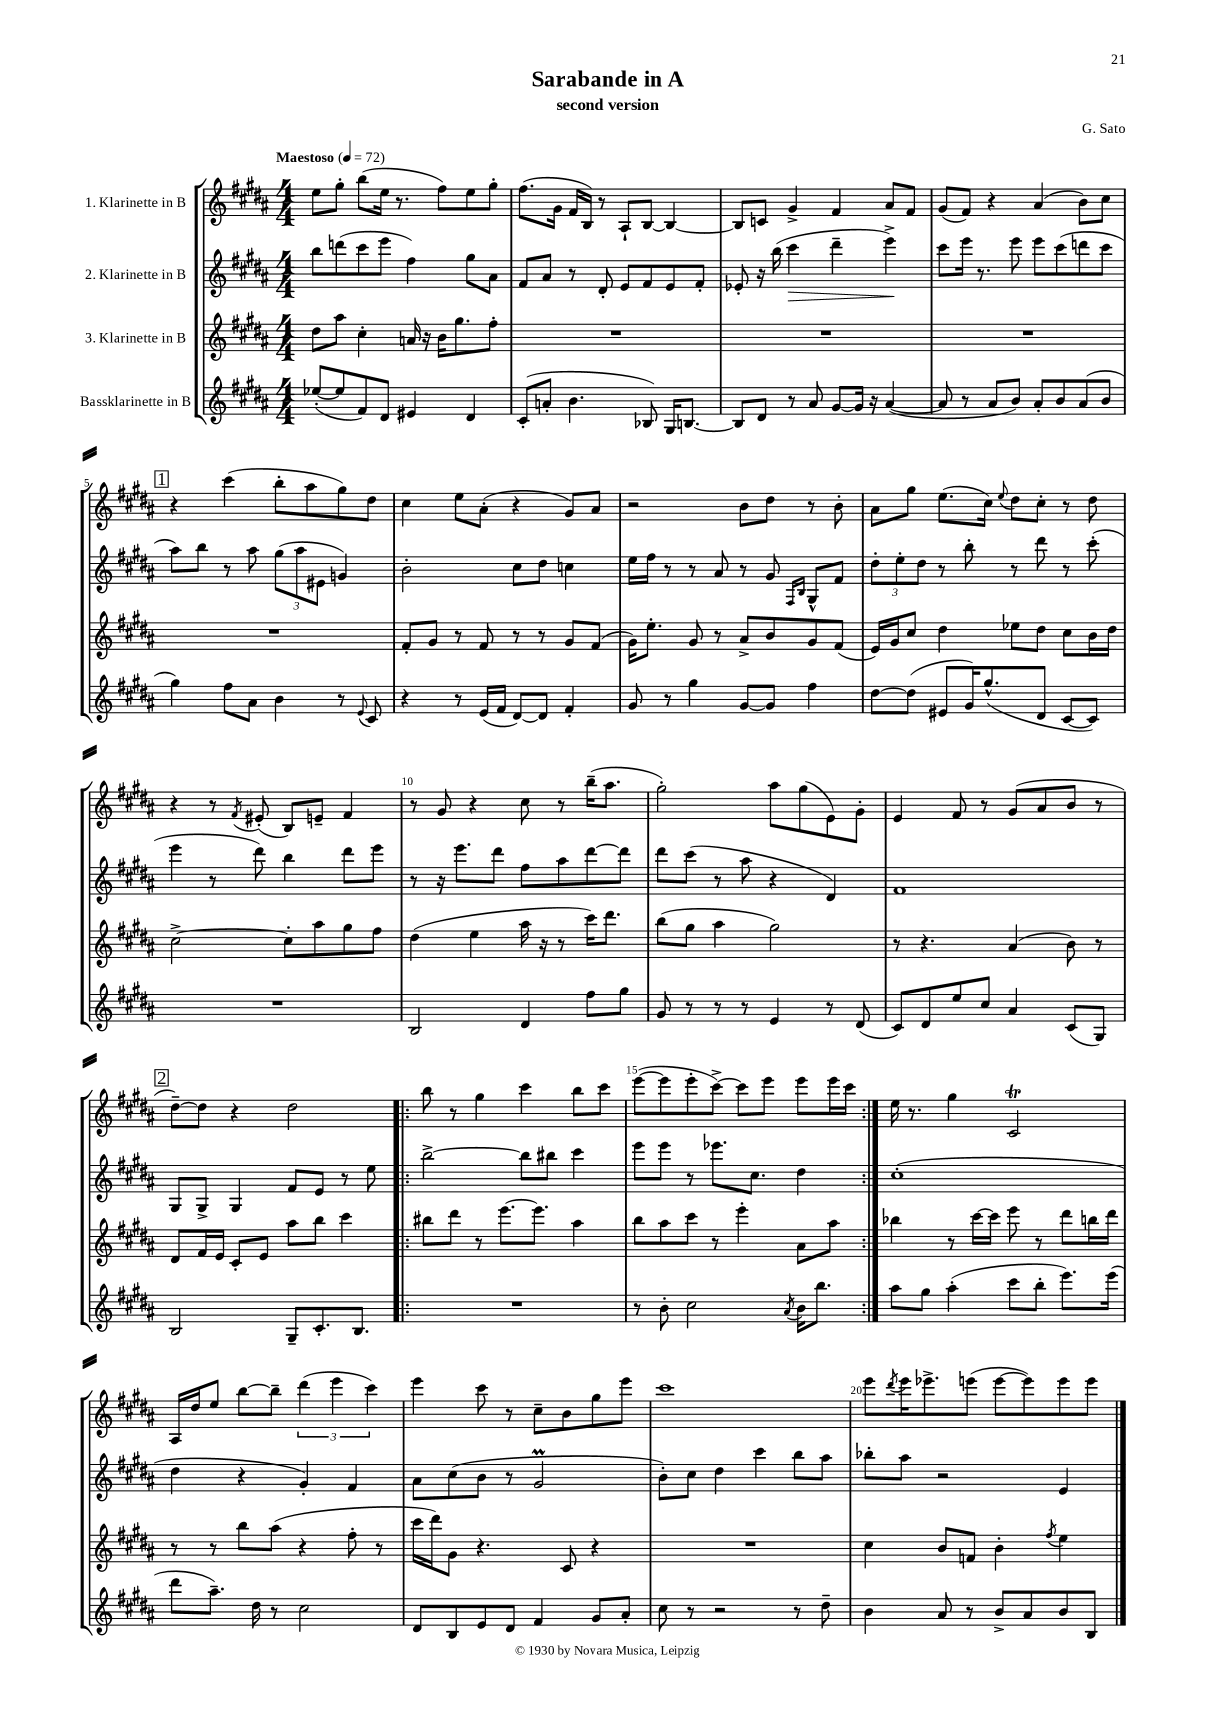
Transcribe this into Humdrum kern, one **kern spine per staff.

**kern	**kern	**kern	**kern
*staff4	*staff3	*staff2	*staff1
*clefG2	*clefG2	*clefG2	*clefG2
*k[f#c#g#d#a#]	*k[f#c#g#d#a#]	*k[f#c#g#d#a#]	*k[f#c#g#d#a#]
*M4/4	*M4/4	*M4/4	*M4/4
*MM72	*MM72	*MM72	*MM72
([8ee-'/L	8dd#\L	8bb\L	8ee\L
8ee-/]	8aa#\J	(8ddd\	8gg#'\J
8f#/)	4cc#'\	8ccc#\	(8bb\L
8d#/J	.	8eee\J	16ee\Jk
.	.	.	8.r
4e#/	16a/	4ff#\)	.
.	16r	.	.
.	16b\LK	.	8ff#\L)
.	8.gg#\	.	.
4d#/	.	8gg#\L	8ee\
.	8ff#'\J	8a#\J	8gg#'\J
=	=	=	=
(8c#'/L	1r	8f#/L	(8.ff#\L
8a'/J	.	8a#/J	.
.	.	.	16g#\Jk
4.b\	.	8r	16f#/LL
.	.	.	16B/JJ)
.	.	8d#'/	8r
.	.	8e/L	8A#`/L
8B-/)	.	8f#/	[8B/J
16G#/LK	.	8e/	4B/_
[8.B/J	.	.	.
.	.	8f#'/J	.
=	=	=	=
8B/]L	1r	8e-'/	8B/]L
8d#/J	.	16r	8c/J
.	.	(16bb\	.
8r	.	4ccc#\	4g#^/
8a#/	.	.	.
[8g#/L	.	4ddd#~\	4f#/
16g#/]Jk	.	.	.
16r	.	.	.
([4a#/	.	4eee^\)	8a#/L
.	.	.	8f#/J
=	=	=	=
8a#/]	1r	8ccc#\L	(8g#/L
8r	.	16eee\Jk	8f#/J)
.	.	8.r	.
8a#/L	.	.	4r
8b/J)	.	8eee\	.
8a#'/L	.	8eee\L	(4a#/
8b/	.	(8ccc#\	.
(8a#/	.	8ddd\	8b\L)
8b/J	.	8ccc#\J	8cc#\J
=	=	=	=
4gg#\)	1r	8aa#\L)	4r
.	.	8bb\J	.
8ff#\L	.	8r	(4ccc#\
8a#\J	.	8aa#\	.
4b\	.	(12gg#\L	8bb'\L
.	.	12aa#\	.
.	.	.	8aa#\
.	.	12e#\J	.
8r	.	4g/)	8gg#\)
8qqe/	.	.	.
8c#/	.	.	8dd#\J
=	=	=	=
4r	8f#'/L	2b'\	4cc#\
.	8g#/J	.	.
8r	8r	.	8ee\L
(16e/LL	8f#/	.	(8a#'\J
16f#/JJ	.	.	.
[8d#/L)	8r	8cc#\L	4r
8d#/]J	8r	8dd#\J	.
4f#'/	8g#/L	4cc\	8g#/L)
.	(8f#/J	.	8a#/J
=	=	=	=
8g#/	16g#\LK)	16ee\LL	2r
.	8.ee'\J	16ff#\JJ	.
8r	.	8r	.
4gg#\	8g#/	8r	.
.	8r	8a#/	.
[8g#/L	8a#^/L	8r	8b\L
8g#/]J	8b/	8g#/	8dd#\J
.	.	16qqF#/LL	.
.	.	16qqB/JJ	.
4ff#\	8g#/	8G#^^/L	8r
.	(8f#/J	8f#/J	8b'\
=	=	=	=
[8dd#\L	16e/LL)	12dd#'\L	8a#\L
.	16g#/J	.	.
.	.	12ee'\	.
(8dd#\]J	8cc#/J	.	8gg#\J
.	.	12dd#\J	.
8e#/L	4dd#\	8r	(8.ee\L
16g#/K)	.	8bb'\	.
(8.gg#^^/	.	.	16cc#\Jk)
.	.	.	8qqee/
.	8ee-\L	8r	8dd#\L
8d#/J	8dd#\J	8ddd#\	8cc#'\J
[8c#/L	8cc#\L	8r	8r
8c#/]J)	16b\L	(8ccc#'\	8dd#\
.	16dd#\JJ	.	.
=	=	=	=
1r	[2cc#^\	4eee\	4r
.	.	8r	8r
.	.	.	8qf#/
.	.	8ddd#\)	(8e#'/
.	8cc#'\]L	4bb\	8B/L)
.	8aa#\	.	8e~/J
.	8gg#\	8ddd#\L	4f#/
.	8ff#\J	8eee\J	.
=	=	=	=
2B/	(4dd#\	8r	8r
.	.	16r	8g#/
.	.	8.eee\L	.
.	4ee\	.	4r
.	.	8ddd#\J	.
4d#/	16aa#\	8ff#\L	8cc#\
.	16r	.	.
.	8r	8aa#\	8r
8ff#\L	16ccc#\LK)	[8ddd#\	(16bb~\LK
.	8.ddd#\J	.	8.aa#\J
8gg#\J	.	8ddd#\]J	.
=	=	=	=
8g#/	(8bb\L	8ddd#\L	2gg#'\)
8r	8gg#\J	(8ccc#\J	.
8r	4aa#\	8r	.
8r	.	8aa#\	.
4e/	2gg#\)	4r	8aa#\L
.	.	.	(8gg#\
8r	.	4d#/)	8e\)
(8d#/	.	.	8g#'\J
=	=	=	=
8c#/L)	8r	1f#	4e/
8d#/	4.r	.	.
8ee/	.	.	8f#/
8cc#/J	.	.	8r
4a#/	(4a#/	.	(8g#/L
.	.	.	8a#/
(8c#/L	8b\)	.	8b/J
8G#/J)	8r	.	8r
=	=	=	=
2B/	8d#/L	8G#/L	[8dd#~\L)
.	16f#/L	8G#^/J	8dd#\]J
.	16e/JJ	.	.
.	8c#'/L	4G#/	4r
.	8e/J	.	.
8G#~/L	8aa#\L	8f#/L	2dd#\
8.c#'/	8bb\J	8e/J	.
.	4ccc#\	8r	.
8.B/J	.	.	.
.	.	8ee\	.
=!|:	=!|:	=!|:	=!|:
1r	8bb#\L	[2bb^\	8bb\
.	8ddd#\J	.	8r
.	8r	.	4gg#\
.	[8.eee\L	.	.
.	.	8bb\]L	4ccc#\
.	8.eee\]J	.	.
.	.	8bb#\J	.
.	4aa#\	4ccc#\	8bb\L
.	.	.	8ccc#\J
=	=	=	=
8r	8bb\L	8eee\L	([8eee\L
8b'\	8aa#\	8eee\J	8eee\]
2cc#\	8ccc#\J	8r	8eee'\
.	8r	8.eee-\L	[8ccc#^\J)
.	4eee'\	.	8ccc#\]L
.	.	8.cc#\J	.
.	.	.	8eee\J
8qa#/	.	.	.
16b\LK	8a#\L	4dd#\	8eee\L
8.bb\J	.	.	.
.	8aa#\J	.	16eee\L
.	.	.	16ccc#\JJ
=:|!	=:|!	=:|!	=:|!
8aa#\L	4bb-\	(1cc#'	16ee\
.	.	.	8.r
8gg#\J	.	.	.
(4aa#'\	8r	.	4gg#\
.	[16ccc#\LL	.	.
.	16ccc#\]JJ	.	.
8ccc#\L	8eee\	.	2c#/
8bb'\J	8r	.	.
8.eee\L)	8ddd#\L	.	.
.	16bb\L	.	.
(16eee\Jk	16ddd#\JJ	.	.
=	=	=	=
8ddd#\L	8r	4dd#\	16A#/LL
.	.	.	16dd#/J
8.aa#~\J)	8r	.	8ee/J
.	8bb\L	4r	[8bb\L
16dd#\	.	.	.
8r	(8aa#\J	.	8bb~\]J
2cc#\	4r	4g#'/)	(6ddd#\
.	.	.	6eee\
.	8ff#'\	4f#/	.
.	.	.	6ccc#\)
.	8r	.	.
=	=	=	=
8d#/L	16ccc#\LL	8a#\L	4eee\
.	16ddd#\J)	.	.
8B/	8g#\J	(8cc#\	.
8e/	4.r	8b\J	8ccc#\
8d#/J	.	8r	8r
4f#/	.	2g#/	8cc#~\L
.	8c#/	.	8b\
8g#/L	4r	.	8gg#\
8a#'/J	.	.	8eee\J
=	=	=	=
8cc#\	1r	8b'\L)	1ccc#
8r	.	8cc#\J	.
2r	.	4dd#\	.
.	.	4ccc#\	.
8r	.	8bb\L	.
8dd#~\	.	8aa#\J	.
=	=	=	=
4b\	4cc#\	8bb-'\L	8eee\L
.	.	.	8qddd#/
.	.	8aa#\J	16eee\K
.	.	.	8.eee-^\
8a#/	8b/L	2r	.
8r	8f/J	.	(8eee\J
8b^/L	4b'\	.	[8eee\L
8a#/	.	.	8eee\])
.	8qff#/	.	.
8b/	4ee\	4e/	8eee\
8B/J	.	.	8eee\J
==	==	==	==
*-	*-	*-	*-
